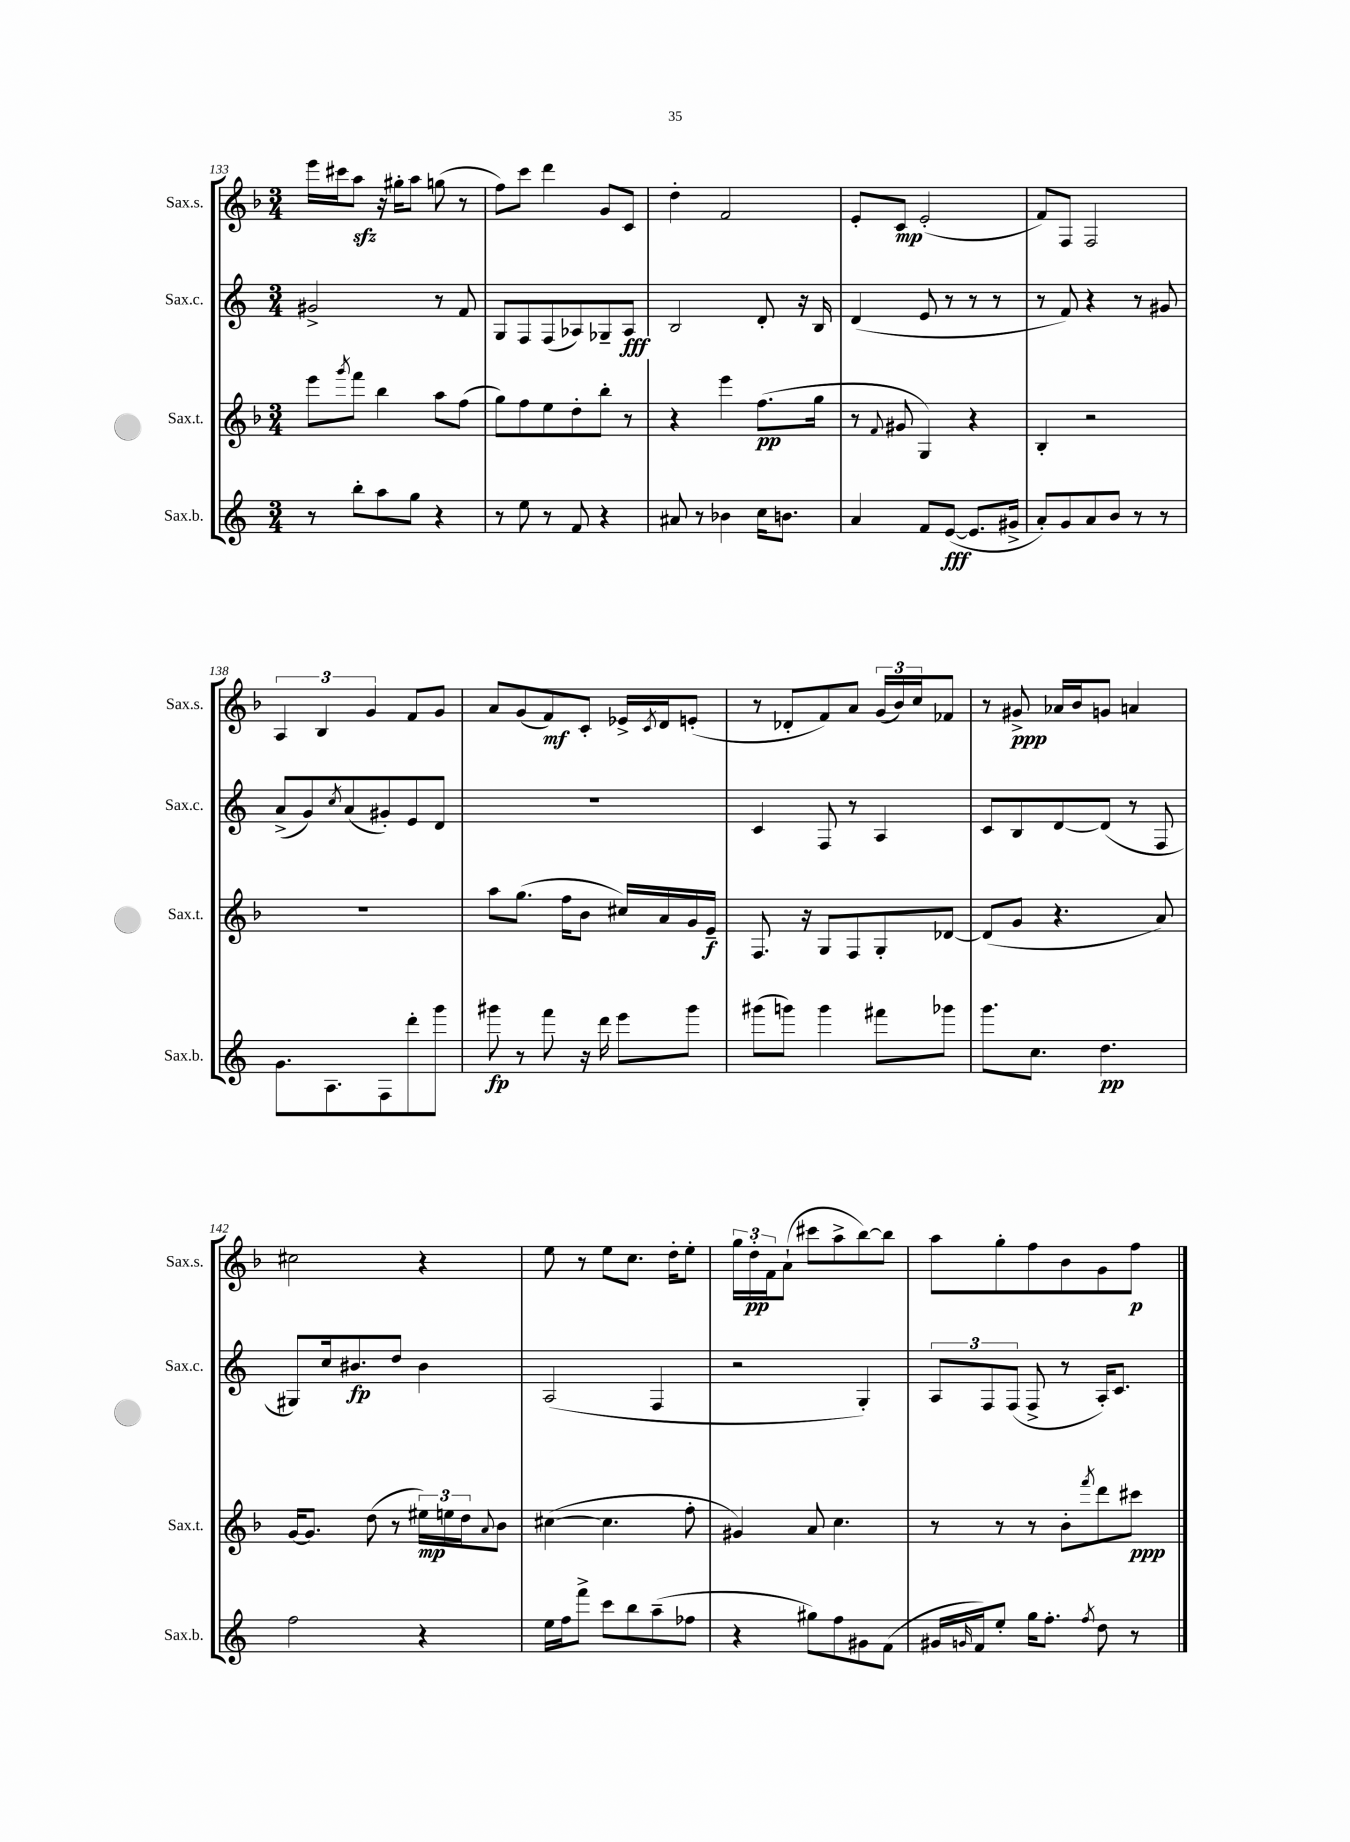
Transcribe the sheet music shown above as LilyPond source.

<<
\new StaffGroup <<
\new Staff = "s0" \with { instrumentName = "Sax.s." shortInstrumentName = "Sax.s." } {
    \clef treble \key f \major \numericTimeSignature \time 3/4
    e'''16 cis'''16 a''8\sfz r16 gis''16-. a''8 g''8( r8 |
    f''8) c'''8 d'''4 g'8 c'8 |
    d''4-. f'2 |
    e'8-. c'8\mp e'2-.( |
    f'8) f8 f2 |
    \tuplet 3/2 { a4 bes4 g'4 } f'8 g'8 |
    a'8 g'8( f'8\mf) c'8-. ees'16-> \acciaccatura { c'8 } d'16 e'8-.( |
    r8 des'8-. f'8) a'8 \tuplet 3/2 { g'16( bes'16) c''16 } fes'8 |
    r8 gis'8->\ppp aes'16 bes'16 g'8 a'4 |
    cis''2 r4 |
    e''8 r8 e''8 c''8. d''16-. e''8-. |
    \tuplet 3/2 { g''16 d''16-.\pp f'16 } a'8-!( cis'''8 a''8-> bes''8~) bes''8 |
    a''8 g''8-. f''8 bes'8 g'8 f''8\p \bar "|." |
}
\new Staff = "s1" \with { instrumentName = "Sax.c." shortInstrumentName = "Sax.c." } {
    \clef treble \key c \major \numericTimeSignature \time 3/4
    gis'2-> r8 f'8 |
    g8 f8 f8( aes8) ges8-- aes8\fff |
    b2 d'8-. r16 b16 |
    d'4( e'8 r8 r8 r8 |
    r8 f'8) r4 r8 gis'8 |
    a'8->( g'8) \acciaccatura { c''8 } a'8( gis'8-.) e'8 d'8 |
    R2. |
    c'4 f8 r8 a4 |
    c'8 b8 d'8~ d'8( r8 f8 |
    gis8) c''16 bis'8.\fp d''8 bis'4 |
    a2( f4 |
    r2 g4-.) |
    \tuplet 3/2 { a8 f8 f8( } f8-> r8 a16-.) c'8. \bar "|." |
}
\new Staff = "s2" \with { instrumentName = "Sax.t." shortInstrumentName = "Sax.t." } {
    \clef treble \key f \major \numericTimeSignature \time 3/4
    e'''8 \acciaccatura { g'''8 } f'''8 bes''4 a''8 f''8( |
    g''8) f''8 e''8 d''8-. bes''8-. r8 |
    r4 e'''4 f''8.\pp( g''16 |
    r8 \appoggiatura { f'8 } gis'8 g4) r4 |
    bes4-. r2 |
    R2. |
    a''8 g''8.( f''16 bes'8 cis''16) a'16 g'16 e'16--\f |
    f8. r16 g8 f8 g8-. des'8~ |
    des'8( g'8 r4. a'8) |
    g'16~ g'8. d''8( r8 \tuplet 3/2 { eis''16\mp) e''16 d''16 } \appoggiatura { a'8 } bes'8 |
    cis''4~( cis''4. f''8-. |
    gis'4) a'8 c''4. |
    r8 r8 r8 bes'8-. \acciaccatura { f'''8 } d'''8 cis'''8\ppp \bar "|." |
}
\new Staff = "s3" \with { instrumentName = "Sax.b." shortInstrumentName = "Sax.b." } {
    \clef treble \key c \major \numericTimeSignature \time 3/4
    r8 b''8-. a''8 g''8 r4 |
    r8 e''8 r8 f'8 r4 |
    ais'8 r8 bes'4 c''16 b'8. |
    a'4 f'8 e'8~\fff( e'8. gis'16-> |
    a'8-.) g'8 a'8 b'8 r8 r8 |
    g'8. a8. f8 d'''8-. g'''8 |
    gis'''8\fp r8 f'''8 r16 d'''16 e'''8 gis'''8 |
    gis'''8( g'''8) g'''4 fis'''8 ges'''8 |
    g'''8. c''8. d''4.\pp |
    f''2 r4 |
    e''16 f''16 f'''8-> c'''8 b''8 a''8--( fes''8 |
    r4 gis''8) f''8 gis'8 f'8( |
    gis'16 \grace { g'16 } f'16) e''8-. g''16 f''8.-. \acciaccatura { f''8 } d''8 r8 \bar "|." |
}
>>
>>
\layout { \context { \Score currentBarNumber = #133 } }
